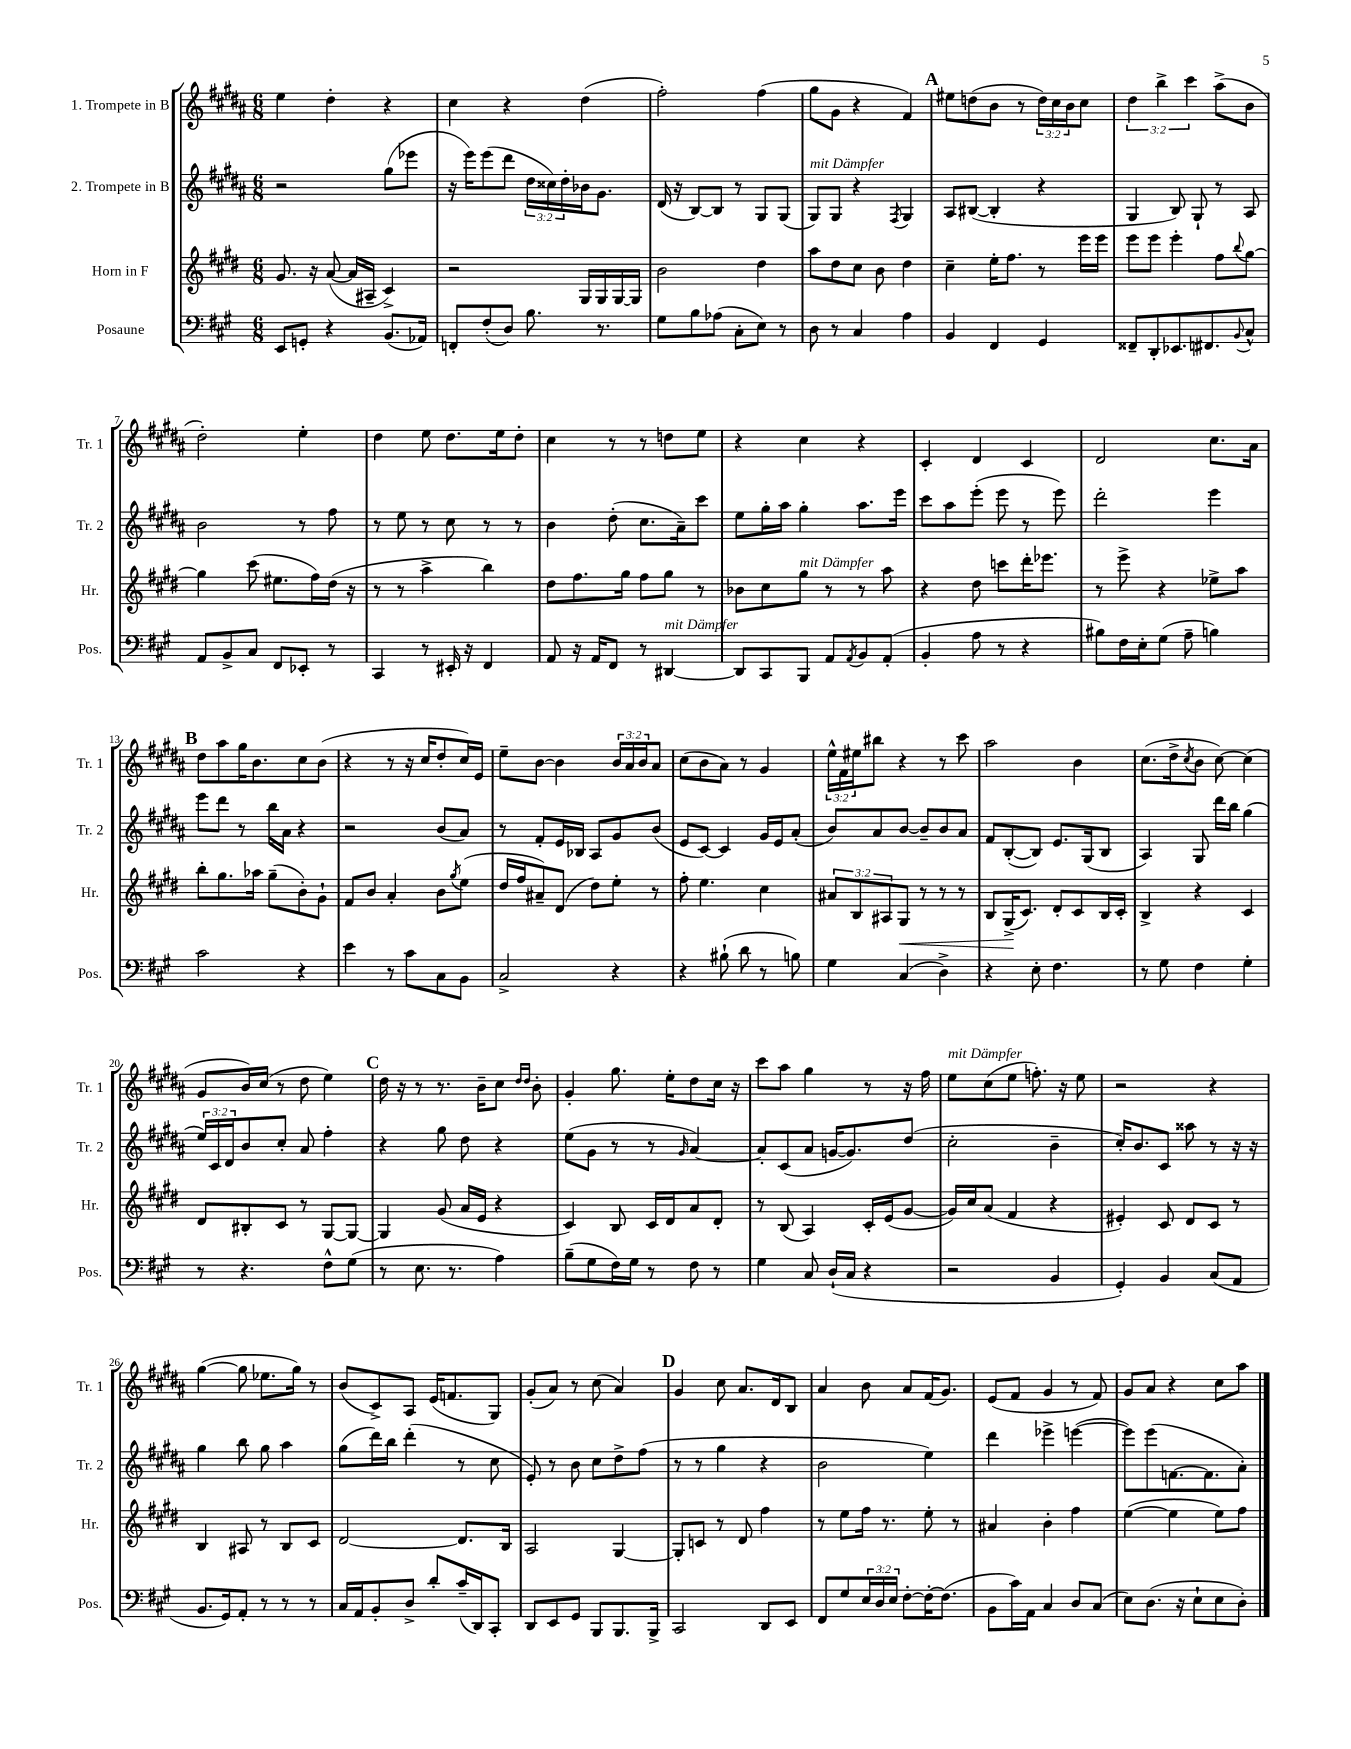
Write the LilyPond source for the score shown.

<<
\new StaffGroup <<
\new Staff = "s0" \with { instrumentName = "1. Trompete in B" shortInstrumentName = "Tr. 1" } {
    \clef treble \key b \major \numericTimeSignature \time 6/8 \override Staff.TupletNumber.text = #tuplet-number::calc-fraction-text
    e''4 dis''4-. r4 |
    cis''4 r4 dis''4( |
    fis''2-.) fis''4( |
    gis''8 gis'8 r4 fis'4) |
    \mark \markup { \bold "A" } eis''8 d''8( b'8 r8 \tuplet 3/2 { d''16) cis''16 b'16 } cis''8 |
    \tuplet 3/2 { dis''4 b''4-> cis'''4 } ais''8->( b'8 |
    dis''2-.) e''4-. |
    dis''4 e''8 dis''8. e''16 dis''8-. |
    cis''4 r8 r8 d''8 e''8 |
    r4 cis''4 r4 |
    cis'4-. dis'4 cis'4 |
    dis'2 cis''8. ais'16 |
    \mark \markup { \bold "B" } dis''8 ais''8 gis''16 b'8. cis''8 b'8( |
    r4 r8 r16 cis''16 dis''8-. cis''16) e'16 |
    e''8-- b'8~ b'4 \tuplet 3/2 { b'16 ais'16 b'16 } ais'8 |
    cis''8( b'8 ais'8) r8 gis'4 |
    \tuplet 3/2 { e''16-^ fis'16 eis''16 } bis''8 r4 r8 cis'''8 |
    ais''2 b'4 |
    cis''8.( dis''16-> \acciaccatura { cis''8 } b'8 cis''8~) cis''4( |
    gis'8 b'16) cis''16( r8 dis''8 e''4) |
    \mark \markup { \bold "C" } dis''16 r16 r8 r8. b'16-- cis''8 \grace { dis''16 dis''16 } b'8-. |
    gis'4-. gis''8. e''16-. dis''8 cis''16 r16 |
    cis'''8 ais''8 gis''4 r8 r16 fis''16 |
    e''8^\markup { \italic "mit Dämpfer" } cis''8( e''8 f''8.-.) r16 e''8 |
    r2 r4 |
    gis''4~( gis''8 ees''8. gis''16) r8 |
    b'8( cis'8->) ais8 e'16( f'8. gis8) |
    gis'8-.( ais'8) r8 cis''8( ais'4) |
    \mark \markup { \bold "D" } gis'4 cis''8 ais'8. dis'16 b8 |
    ais'4 b'8 ais'8 fis'16( gis'8.) |
    e'8( fis'8 gis'4 r8 fis'8) |
    gis'8 ais'8 r4 cis''8 ais''8 \bar "|." |
}
\new Staff = "s1" \with { instrumentName = "2. Trompete in B" shortInstrumentName = "Tr. 2" } {
    \clef treble \key b \major \numericTimeSignature \time 6/8 \override Staff.TupletNumber.text = #tuplet-number::calc-fraction-text
    r2 gis''8( ees'''8 |
    r16 e'''16) e'''8( dis'''8 \tuplet 3/2 { dis''16 cisis''16) dis''16-. } bes'16 gis'8. |
    dis'16( r16 b8~) b8 r8 gis8 gis8( |
    gis8^\markup { \italic "mit Dämpfer" }) gis8 r4 \acciaccatura { fis8 } gis4 |
    \mark \markup { \bold "A" } ais8 bis8~( bis4-. r4 |
    gis4 b8) gis8-! r8 ais8 |
    b'2 r8 fis''8 |
    r8 e''8 r8 cis''8 r8 r8 |
    b'4 dis''8-.( cis''8. ais'16--) cis'''8 |
    e''8 gis''16-. ais''16 gis''4-. ais''8. e'''16 |
    cis'''8 ais''8 e'''8-.( e'''8 r8 e'''8) |
    dis'''2-. e'''4 |
    \mark \markup { \bold "B" } e'''8 dis'''8 r8 b''16 ais'16 r4 |
    r2 b'8( ais'8) |
    r8 fis'8-. e'16 bes16 ais8 gis'8 b'8( |
    e'8 cis'8~) cis'4 gis'16 e'16 ais'8-.( |
    b'8) ais'8 b'8~ b'8-- b'8 ais'8 |
    fis'8 b8~-.( b8) e'8. gis16( b8 |
    ais4) gis8 dis'''16 b''16 gis''4( |
    \tuplet 3/2 { e''16) cis'16 dis'16 } b'8 cis''8-. ais'8 fis''4-. |
    \mark \markup { \bold "C" } r4 gis''8 dis''8 r4 |
    e''8( gis'8 r8 r8 \grace { gis'16 } ais'4~) |
    ais'8-. cis'8( ais'8 g'16~ g'8.) dis''8( |
    cis''2-. b'4-- |
    cis''16-.) b'8. cis'8 aisis''8 r8 r16 r16 |
    gis''4 b''8 gis''8 ais''4 |
    gis''8( dis'''16) b''16 dis'''4-.( r8 cis''8 |
    e'8-.) r8 b'8 cis''8 dis''8-> fis''8( |
    \mark \markup { \bold "D" } r8 r8 gis''4 r4 |
    b'2 e''4) |
    dis'''4 ees'''4-> e'''4~( |
    e'''8) e'''8( f'8.~ f'8. ais'8-.) \bar "|." |
}
\new Staff = "s2" \with { instrumentName = "Horn in F" shortInstrumentName = "Hr." } {
    \clef treble \key e \major \numericTimeSignature \time 6/8 \override Staff.TupletNumber.text = #tuplet-number::calc-fraction-text
    gis'8. r16 a'8~( a'16 ais16-- cis'4->) |
    r2 gis16 gis16 gis16~ gis16 |
    b'2 dis''4 |
    a''8 dis''8 cis''8 b'8 dis''4 |
    \mark \markup { \bold "A" } cis''4-- e''16-. fis''8. r8 e'''16 e'''16 |
    e'''8 e'''8 e'''4-. fis''8 \appoggiatura { b''8 } gis''8~ |
    gis''4 cis'''8( eis''8. fis''16) dis''16( r16 |
    r8 r8 a''4-> b''4) |
    dis''8 fis''8. gis''16 fis''8 gis''8 r8 |
    bes'8 cis''8 gis''8^\markup { \italic "mit Dämpfer" } r8 r8 a''8 |
    r4 dis''8 c'''8 dis'''16-. ees'''8. |
    r8 e'''8-> r4 ees''8-> a''8 |
    \mark \markup { \bold "B" } b''8-. gis''8. aes''16 gis''8--( b'8-.) gis'8-! |
    fis'8 b'8 a'4-. b'8 \acciaccatura { gis''8 } e''8( |
    dis''16 fis''16 ais'8--) dis'8( dis''8) e''8-. r8 |
    fis''8-. e''4. cis''4 |
    \tuplet 3/2 { ais'8 b8 ais8 } gis8\< r8 r8 r8 |
    b8 gis16->\!( cis'8.) dis'8-. cis'8 b16 cis'16-. |
    b4-> r4 cis'4 |
    dis'8 bis8-. cis'8 r8 gis8~ gis8~ |
    \mark \markup { \bold "C" } gis4 gis'8( a'16 e'16 r4 |
    cis'4) b8 cis'16 dis'16 a'8 dis'8-. |
    r8 b8( a4) cis'16-. e'16( gis'8~ |
    gis'16) cis''16 a'8( fis'4 r4 |
    eis'4-.) cis'8 dis'8 cis'8 r8 |
    b4 ais8 r8 b8 cis'8 |
    dis'2~ dis'8. b16 |
    a2 gis4~ |
    \mark \markup { \bold "D" } gis8-. c'8 r8 dis'8 fis''4 |
    r8 e''8 fis''16 r8. e''8-. r8 |
    ais'4 b'4-. fis''4 |
    e''4~( e''4 e''8) fis''8 \bar "|." |
}
\new Staff = "s3" \with { instrumentName = "Posaune" shortInstrumentName = "Pos." } {
    \clef bass \key a \major \numericTimeSignature \time 6/8 \override Staff.TupletNumber.text = #tuplet-number::calc-fraction-text
    e,8 g,8-. r4 b,8.( aes,16) |
    f,8-. fis8-.( d8) b8. r8. |
    gis8 b8 aes8( cis8-. e8) r8 |
    d8 r8 cis4 a4 |
    \mark \markup { \bold "A" } b,4 fis,4 gis,4 |
    fisis,8-- d,8-. ees,8. fis,8. \appoggiatura { b,8 } cis8-^ |
    a,8 b,8-> cis8 fis,8 ees,8-. r8 |
    cis,4 r8 eis,16-. r16 fis,4 |
    a,8 r16 a,16 fis,8 r8 dis,4~^\markup { \italic "mit Dämpfer" } |
    dis,8 cis,8 b,,8 a,8 \acciaccatura { a,8 } b,8 a,8-.( |
    b,4-. a8 r8 r4 |
    bis8) fis16 e16-. gis8( a8-- b4) |
    \mark \markup { \bold "B" } cis'2 r4 |
    e'4 r8 cis'8 cis8 b,8 |
    cis2-> r4 |
    r4 bis8-!( d'8 r8 b8) |
    gis4 cis4( d4->) |
    r4 e8-. fis4. |
    r8 gis8 fis4 gis4-. |
    r8 r4. fis8-^ gis8( |
    \mark \markup { \bold "C" } r8 e8. r8. a4) |
    b8--( gis8 fis16) gis16 r8 fis8 r8 |
    gis4 cis8 d16-!( cis16 r4 |
    r2 b,4 |
    gis,4-.) b,4 cis8( a,8 |
    b,8. gis,16) a,8-. r8 r8 r8 |
    cis16 a,16 b,8-. d8-> d'8-. cis'16--( d,16) cis,8-. |
    d,8 e,8 gis,8 b,,8 b,,8. b,,16-> |
    \mark \markup { \bold "D" } cis,2 d,8 e,8 |
    fis,8 gis8 \tuplet 3/2 { e16 d16 e16 } fis8~-. fis16~-. fis8.( |
    b,8 cis'16) a,16 cis4 d8 cis8( |
    e8) d8.( r16 e8-! e8 d8-.) \bar "|." |
}
>>
>>
